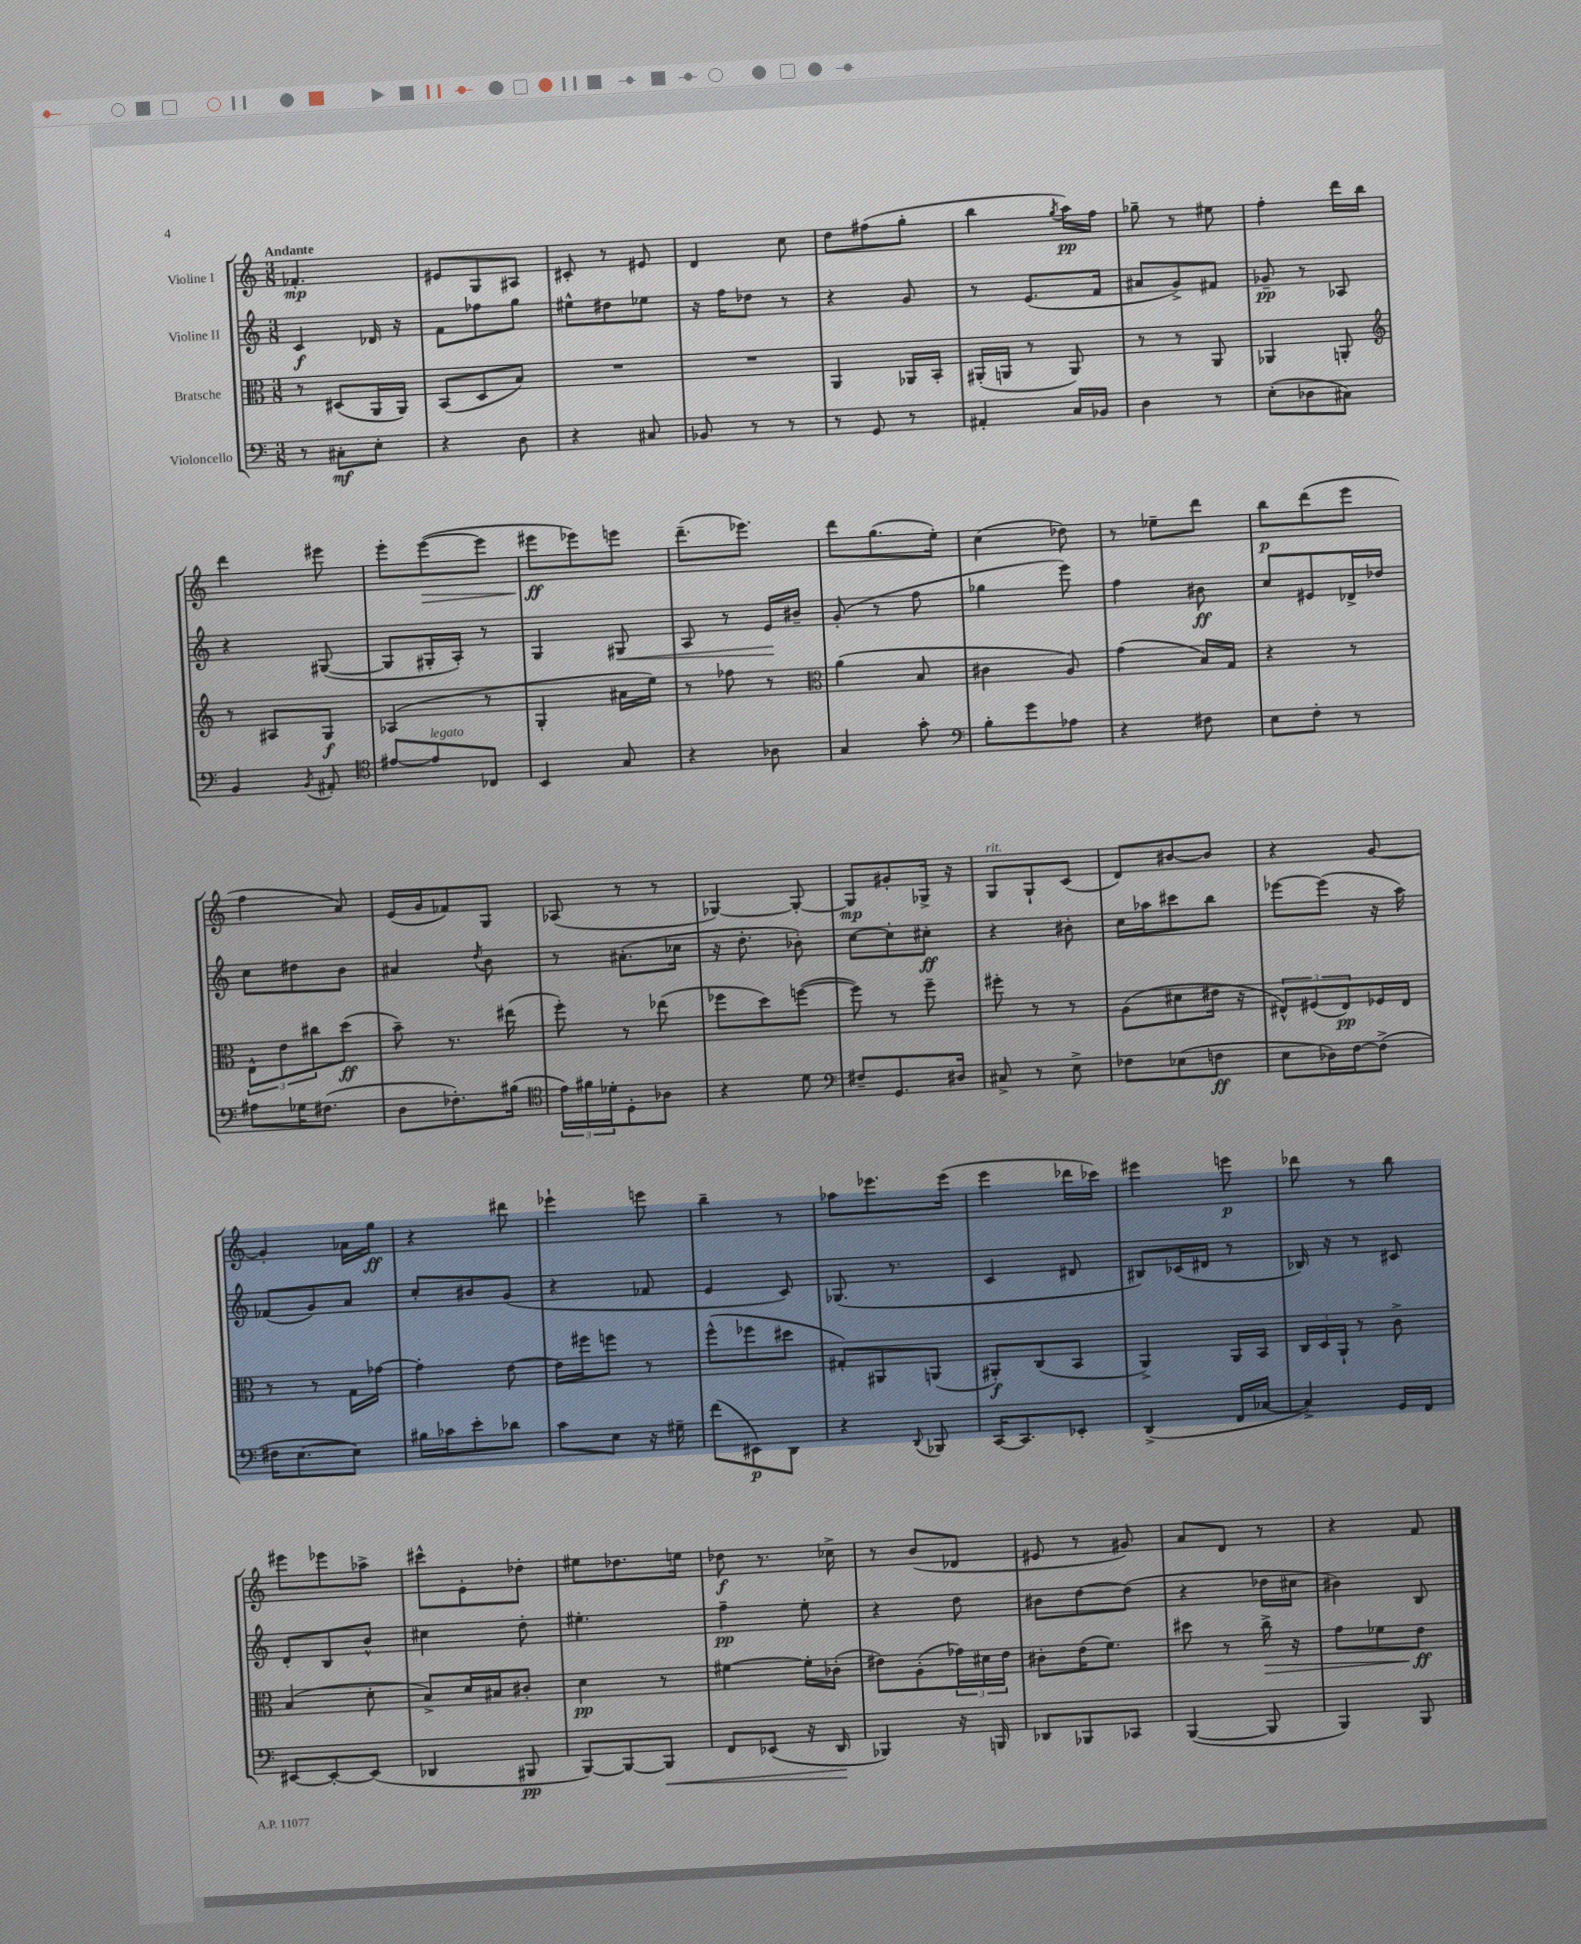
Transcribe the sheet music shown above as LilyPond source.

<<
\new StaffGroup <<
\new Staff = "s0" \with { instrumentName = "Violine I" } {
    \clef treble \key c \major \numericTimeSignature \time 3/8 \tempo "Andante"
    fes'4.-.\mp |
    eis'8 g8 ais8 |
    cis'8-. r8 eis'8 |
    d'4 c''8 |
    d''8 fis''8( g''8-. |
    b''4 \acciaccatura { g''8 } a''16\pp) f''16 |
    ges''8-- r8 eis''8 |
    f''4-. d'''16 b''16 |
    d'''4 eis'''8 |
    e'''8-. e'''8~\>( e'''8 |
    eis'''8\ff\! ees'''8) e'''8 |
    d'''8.--( ees'''8.) |
    d'''8 g''8.( e''16-.) |
    c''4( des''8) |
    r8 ees''8-- d'''8 |
    b''8\p d'''8( e'''8 |
    f''4 a'8) |
    e'16( g'16 fes'8) g8 |
    aes8( r8 r8 |
    ges4~) ges8~-. |
    ges8\mp gis'8-. ges16-> r16 |
    g8^\markup { \italic "rit." } g8-! c'8( |
    d'8) bis'8~ bis'8 |
    r4 g'8~ |
    g'4-. aes'16 g''16\ff |
    r4 dis'''8 |
    ees'''4-! e'''8 |
    b''4-- r8 |
    aes''8 ees'''8. ees'''16( |
    e'''4 des'''16 ces'''16) |
    eis'''4 e'''8\p |
    des'''8 r8 b''8 |
    eis'''8 ees'''8 aes''8-> |
    cis'''8-^ e'8-. des''8-. |
    eis''8 des''8. e''16 |
    des''8\f r8. ces''16-> |
    r8 b'8( des'8 |
    eis'8 r8 gis'8) |
    a'8 d'8 r8 |
    r4 f'8 \bar "|." |
}
\new Staff = "s1" \with { instrumentName = "Violine II" } {
    \clef treble \key c \major \numericTimeSignature \time 3/8
    c'4\f des'16 r16 |
    f'8 fes''8 g''8 |
    eis''8-^ dis''8 ees''8 |
    r16 f''16 des''8 r8 |
    r4 g'8 |
    r8 e'8.( f'16 |
    ais'8 g'8->) fis'8 |
    ges'8--\pp r8 aes8 |
    r4 gis8~( |
    gis8 gis16-. a16-.) r8 |
    g4 gis8\< |
    a8 r8 e'16\! bis'16-- |
    g'8-.( r8 f''8 |
    ges''4 e'''8) |
    f''4 bis'8\ff |
    c''8 eis'8 des'16-> des''16 |
    c''8 dis''8 b'8 |
    ais'4 \acciaccatura { d''8 } b'8 |
    r8 ais'8.-.( ces''16 |
    r16 d''8.-. bes'8-.) |
    c''8~ c''8-. cis''8-.\ff |
    r4 bis'8-. |
    c''16 aes''16 cis'''8 b''8 |
    ees'''8~ ees'''8( r16 a''16) |
    fes'8( g'8) a'8 |
    c''8-. bis'8 g'8( |
    r4 fes'8 |
    e'4 c'8) |
    ges8.( r8. |
    c'4 dis'8 |
    bis8) ces'16( dis'16 r8 |
    bes16) r16 r8 cis'8 |
    d'8-. b8 b'8-^ |
    cis''4 d''8-. |
    eis''4.-. |
    f''4--\pp e''8-. |
    r4 d''8 |
    bis'8 d''8~ d''8( |
    r4 des''16 cis''16 |
    bis'4) b8 \bar "|." |
}
\new Staff = "s2" \with { instrumentName = "Bratsche" } {
    \clef alto \key c \major \numericTimeSignature \time 3/8
    r8 dis8( a,16 a,16) |
    b,8( d8 b8) |
    R4. |
    R4. |
    a,4 aes,16 b,16-. |
    ais,16-.( a,16 r8 a,8) |
    r8 r8 a,8 |
    aes,4 a,8-. |
    \clef treble r8 ais8 g8\f |
    aes4( r8 |
    g4-. ais'16 e''16) |
    r8 fes''8 r8 |
    \clef alto a'4( b8 |
    cis'4 a8) |
    g'4( b16) g16 |
    r4 r8 |
    \tuplet 3/2 { e8-^ e'8 cis''8 } d''8\ff( |
    b'8--) r8. eis''16( |
    f''8-.) r8 ees''8( |
    fes''8 d''8) f''8~( |
    f''8) r8 f''8-- |
    fis''8-. r8 r8 |
    a8( dis'8 eis'16 r16 |
    \tuplet 3/2 { eis8-^) fis8( eis8\pp) } fes16 eis16 |
    r8 r8 g16 ges'16~ |
    ges'4-. e'8~ |
    e'16 fis''16 f''8 r8 |
    f''8-^( fes''8 dis''8 |
    gis8-.) ais,8 a,8( |
    ais,8-.\f) c8( b,8 |
    a,4->) a,16 b,16 |
    \tuplet 3/2 { c16 d16 a,16-! } r8 c'8-> |
    b4( d'8-. |
    b8->) d'16 bis16 cis'8-. |
    d'4\pp r8 |
    fis'4~ fis'16-. ces'16-.( |
    eis'8) a8-.( \tuplet 3/2 { ges'16) dis'16 eis'16 } |
    cis'8-. e'16( f'8.) |
    dis''8 r8 c''16->\> r16 |
    g'8 fes'8 e'8\ff\! \bar "|." |
}
\new Staff = "s3" \with { instrumentName = "Violoncello" } {
    \clef bass \key c \major \numericTimeSignature \time 3/8
    r8 cis8-.\mf e8-. |
    r4 d8 |
    r4 cis8 |
    bes,8 r8 r8 |
    r8 g,8 r8 |
    ais,4-. c16 bes,16 |
    d4 r8 |
    e8-.( des8 cis8) |
    b,4 \acciaccatura { b,8 } ais,8-. |
    \clef tenor eis'8~ eis'8^\markup { \italic "legato" } ces8 |
    b,4 g8 |
    r4 aes8 |
    g4 g'8-. |
    \clef bass b8-. g'8 aes8 |
    r4 fis8 |
    e8 f8-. r8 |
    ais8 ges16 fis8.( |
    d8 fes8.-.) bis16( |
    \clef tenor \tuplet 3/2 { e'16) fis'16 des'16-. } d8-. aes8 |
    r4 d'8 |
    \clef bass fis8-- g,8. dis16 |
    cis8-> r8 e8-> |
    fes8 ees8( f8\ff |
    e8 des16) f16~ f8->( |
    fis16 e8.~ e8) |
    bis16 ces'16 e'8-. des'8 |
    c'8 e8 r16 gis16-- |
    f'8( eis,8\p) d,8 |
    r4 \appoggiatura { d,8 } bes,,8 |
    c,16~ c,8. ees,8-. |
    d,4->( f,16 ces16~ |
    ces4->) g,16 f,16 |
    eis,8~ eis,8~-. eis,8( |
    des,4 bis,,8\pp |
    b,,8~) b,,8~ b,,8\< |
    f,8 ees,8( r16 d,16\! |
    bes,,4) r16 b,,16 |
    des,8 bes,,8 ces,8 |
    b,,4~( b,,8 |
    b,,4) b,,8 \bar "|." |
}
>>
>>
\layout { \context { \Score \remove "Bar_number_engraver" } }
